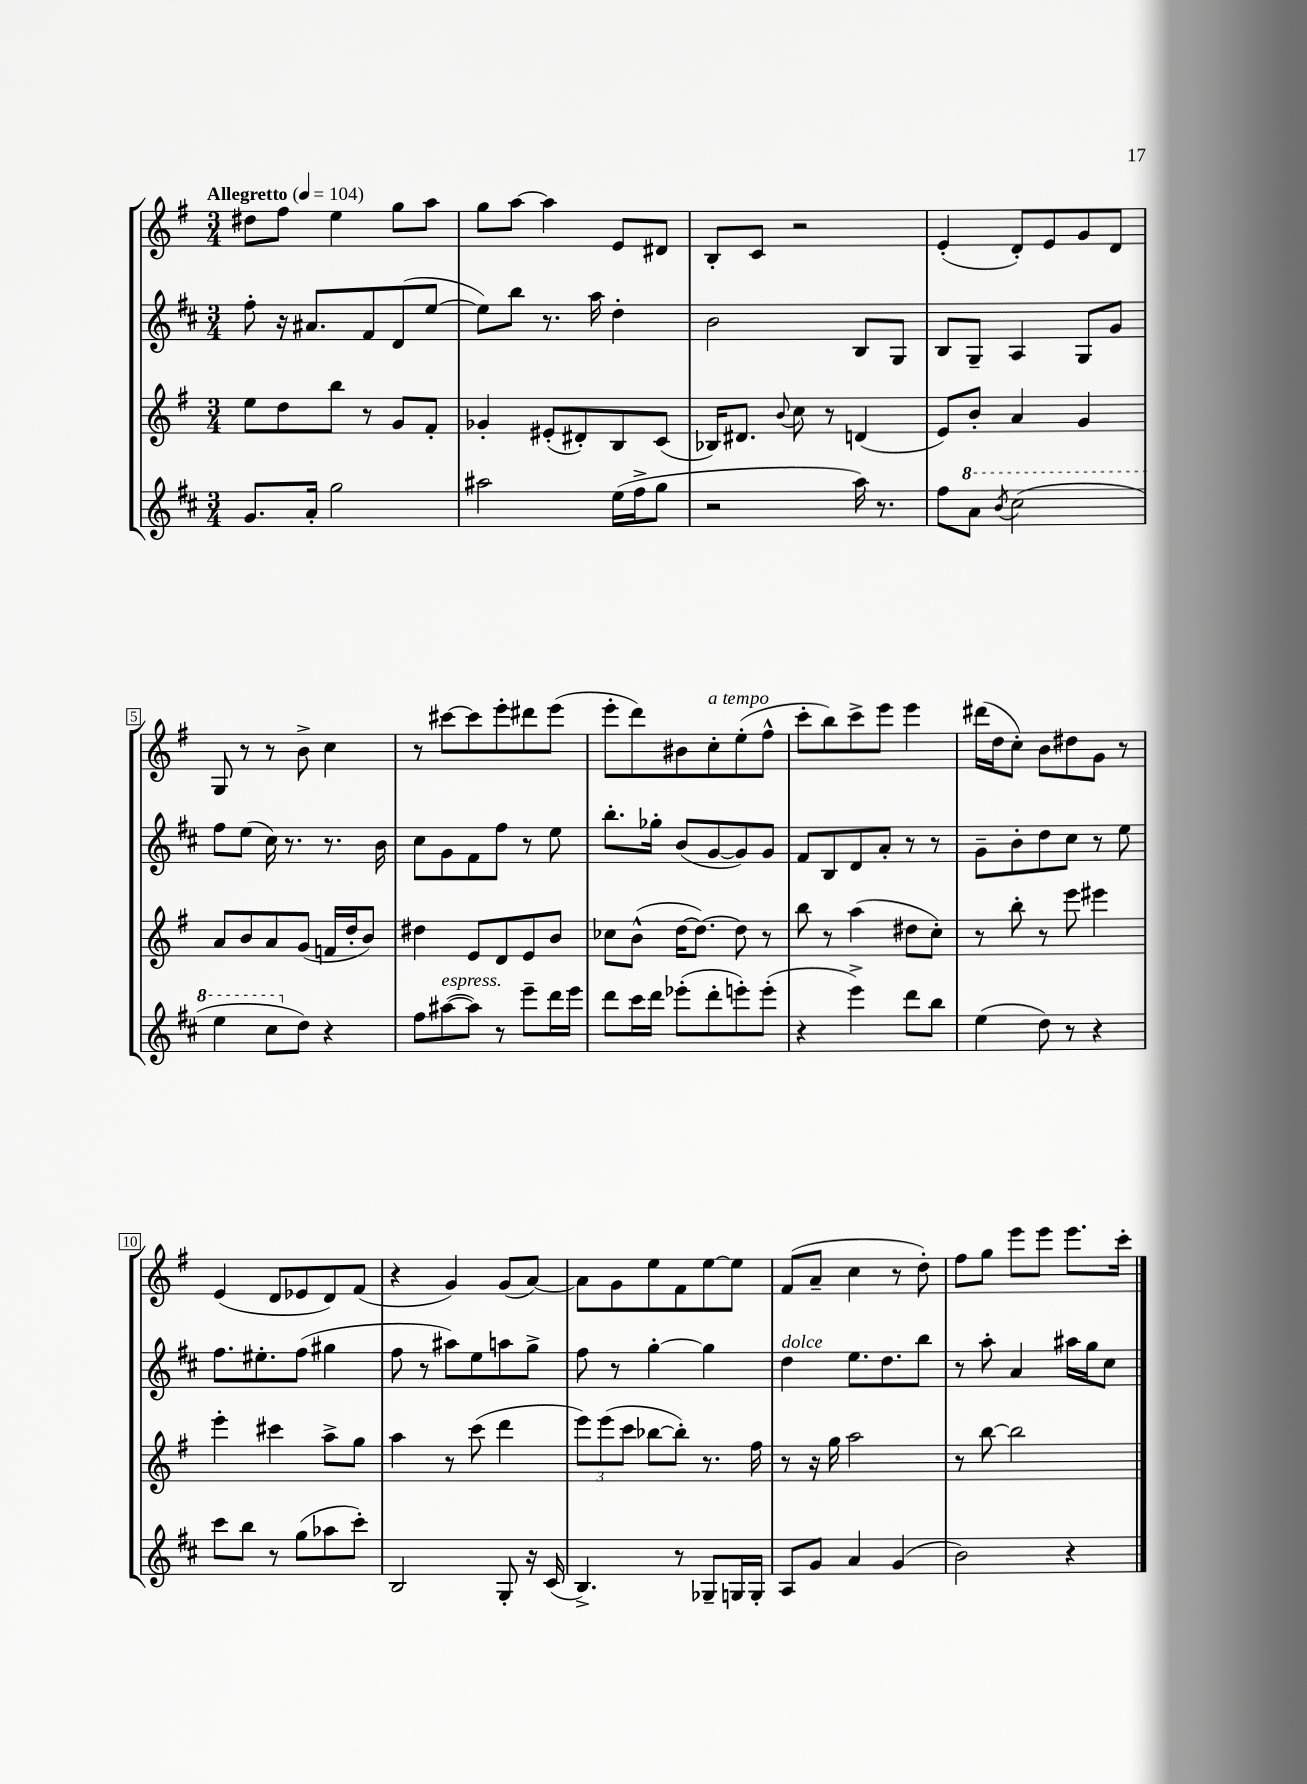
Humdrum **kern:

**kern	**kern	**kern	**kern
*part4	*part3	*part2	*part1
*staff4	*staff3	*staff2	*staff1
*clefG2	*clefG2	*clefG2	*clefG2
*k[f#c#]	*k[f#]	*k[f#c#]	*k[f#]
*M3/4	*M3/4	*M3/4	*M3/4
*MM104	*MM104	*MM104	*MM104
=1	=1	=1	=1
!	!	!	!LO:TX:a:B:t=Allegretto
8.g/L	8ee\L	8ff#'\	8dd#X\L
.	8dd\	16r	8ff#\J
16a'/Jk	.	8.a#X/L	.
2gg\	8bb\J	.	4ee\
.	8r	8f#/	.
.	8g/L	(8d/	8gg\L
.	8f#'/J	[8ee/J	8aa\J
=2	=2	=2	=2
2aa#X\	4g-X'/	8ee\L])	8gg\L
.	.	8bb\J	[8aa\J
.	(8e#X'/L	8.r	4aa\]
.	8d#X'/)	.	.
.	.	16aa\	.
(16ee\LL	8B/	4dd'\	8e/L
16ff#^\J	.	.	.
8gg\J	(8c/J	.	8d#X/J
=3	=3	=3	=3
2r	16B-X/KL)	2b\	8B'/L
.	8.d#X/J	.	.
.	.	.	8c/J
.	8qqb/	.	.
.	8cc\	.	2r
.	8r	.	.
16aa\)	(4dn/	8B/L	.
8.r	.	.	.
.	.	8G/J	.
=4	=4	=4	=4
8ff#\L	8e/L)	8B/L	(4e'/
*8va	*	*	*
8aa\J	8b'/J	8G~/J	.
8qbb/	.	.	.
(2ccc#\	4a/	4A/	8d'/L)
.	.	.	8e/
.	4g/	8G/L	8g/
.	.	8g/J	8d/J
!!LO:LB:g=z
=5	=5	=5	=5
4eee\	8a/L	8ff#\L	8G/
.	8b/	(8ee\J	8r
8ccc#\L	8a/	16cc#\)	8r
.	.	8.r	.
*X8va	*	*	*
8dd\J)	(8g/J	.	8b^\
4r	16fn/LL	8.r	4cc\
.	16dd'/J	.	.
.	8b/J)	.	.
.	.	16b\	.
=6	=6	=6	=6
8ff#\L	4dd#X\	8cc#\L	8r
!LO:TX:a:i:t=espress.	!	!	!
([8aa#X\	.	8g\	[8ccc#X\L
8aa#\J])	8e/L	8f#\	8ccc#\]
8r	8d/	8ff#\J	8eee'\
8eee~\L	8e/	8r	8ddd#X\
16ddd\L	8b/J	8ee\	(8eee\J
16eee\JJ	.	.	.
=7	=7	=7	=7
8ddd\L	8cc-X\L	8.bb'\L	8eee'\L
16ccc#\L	(8b^^\J	.	8ddd\)
16ddd\JJ	.	16gg-X'\Jk	.
(8eee-X'\L	[16dd\KL	(8b/L	8b#X\
.	8.dd\J_)	.	.
!	!	!	!LO:TX:a:i:t=a tempo
8ddd'\	.	[8g/	8cc'\
8eeen'\)	8dd\]	8g/])	(8ee'\
(8eee'\J	8r	8g/J	8ff#^^\J
=8	=8	=8	=8
4r	8bb\	8f#/L	8ccc'\L
.	8r	8B/	8bb\)
4eee^\)	(4aa\	8d/	8ccc^\
.	.	8a'/J	8eee\J
8ddd\L	8dd#X\L	8r	4eee\
8bb\J	8cc'\J)	8r	.
=9	=9	=9	=9
(4ee\	8r	8g~\L	(16ddd#X\LL
.	.	.	16dd\J
.	8bb'\	8b'\	8cc'\J)
8dd\)	8r	8dd\	8b\L
8r	8eee\	8cc#\J	8dd#X\
4r	4eee#X\	8r	8g\J
.	.	8ee\	8r
!!LO:LB:g=z
=10	=10	=10	=10
8ccc#\L	4eee'\	8.ff#\L	(4e/
8bb\J	.	.	.
.	.	8.ee#X'\	.
8r	4ccc#X\	.	8d/L
(8gg\L	.	(8ff#\J	8e-X/
8aa-X\	8aa^\L	4gg#X\	8d/)
8ccc#'\J)	8gg\J	.	(8f#/J
=11	=11	=11	=11
2B/	4aa\	8ff#\	4r
.	.	8r	.
.	8r	8aa#X\L)	4g/)
.	(8ccc\	8ee\	.
8G'/	4ddd\	8aan\	(8g/L
16r	.	8gg^\J	[8a/J)
(16c#/	.	.	.
=12	=12	=12	=12
4.B^/)	12eee\L)	8ff#\	8a\L]
.	(12eee\	.	.
.	.	8r	8g\
.	12ccc\J	.	.
.	[8bb-X\L	[4gg'\	8ee\
8r	8bb-'\J])	.	8f#\
8G-X~/L	8.r	4gg\]	[8ee\
16Gn/L	.	.	8ee\J]
16G'/JJ	16ff#\	.	.
=13	=13	=13	=13
!	!	!LO:TX:a:i:t=dolce	!
8A/L	8r	4dd\	(8f#/L
8g/J	16r	.	8a~/J
.	16gg\	.	.
4a/	2aa\	8.ee\L	4cc\
.	.	8.dd\	.
(4g/	.	.	8r
.	.	8bb\J	8dd'\)
=14	=14	=14	=14
2b\)	8r	8r	8ff#\L
.	[8bb\	8aa'\	8gg\J
.	2bb\]	4a/	8eee\L
.	.	.	8eee\J
4r	.	16aa#X\LL	8.eee\L
.	.	16gg\J	.
.	.	8cc#\J	.
.	.	.	16ccc'\Jk
==	==	==	==
*-	*-	*-	*-
